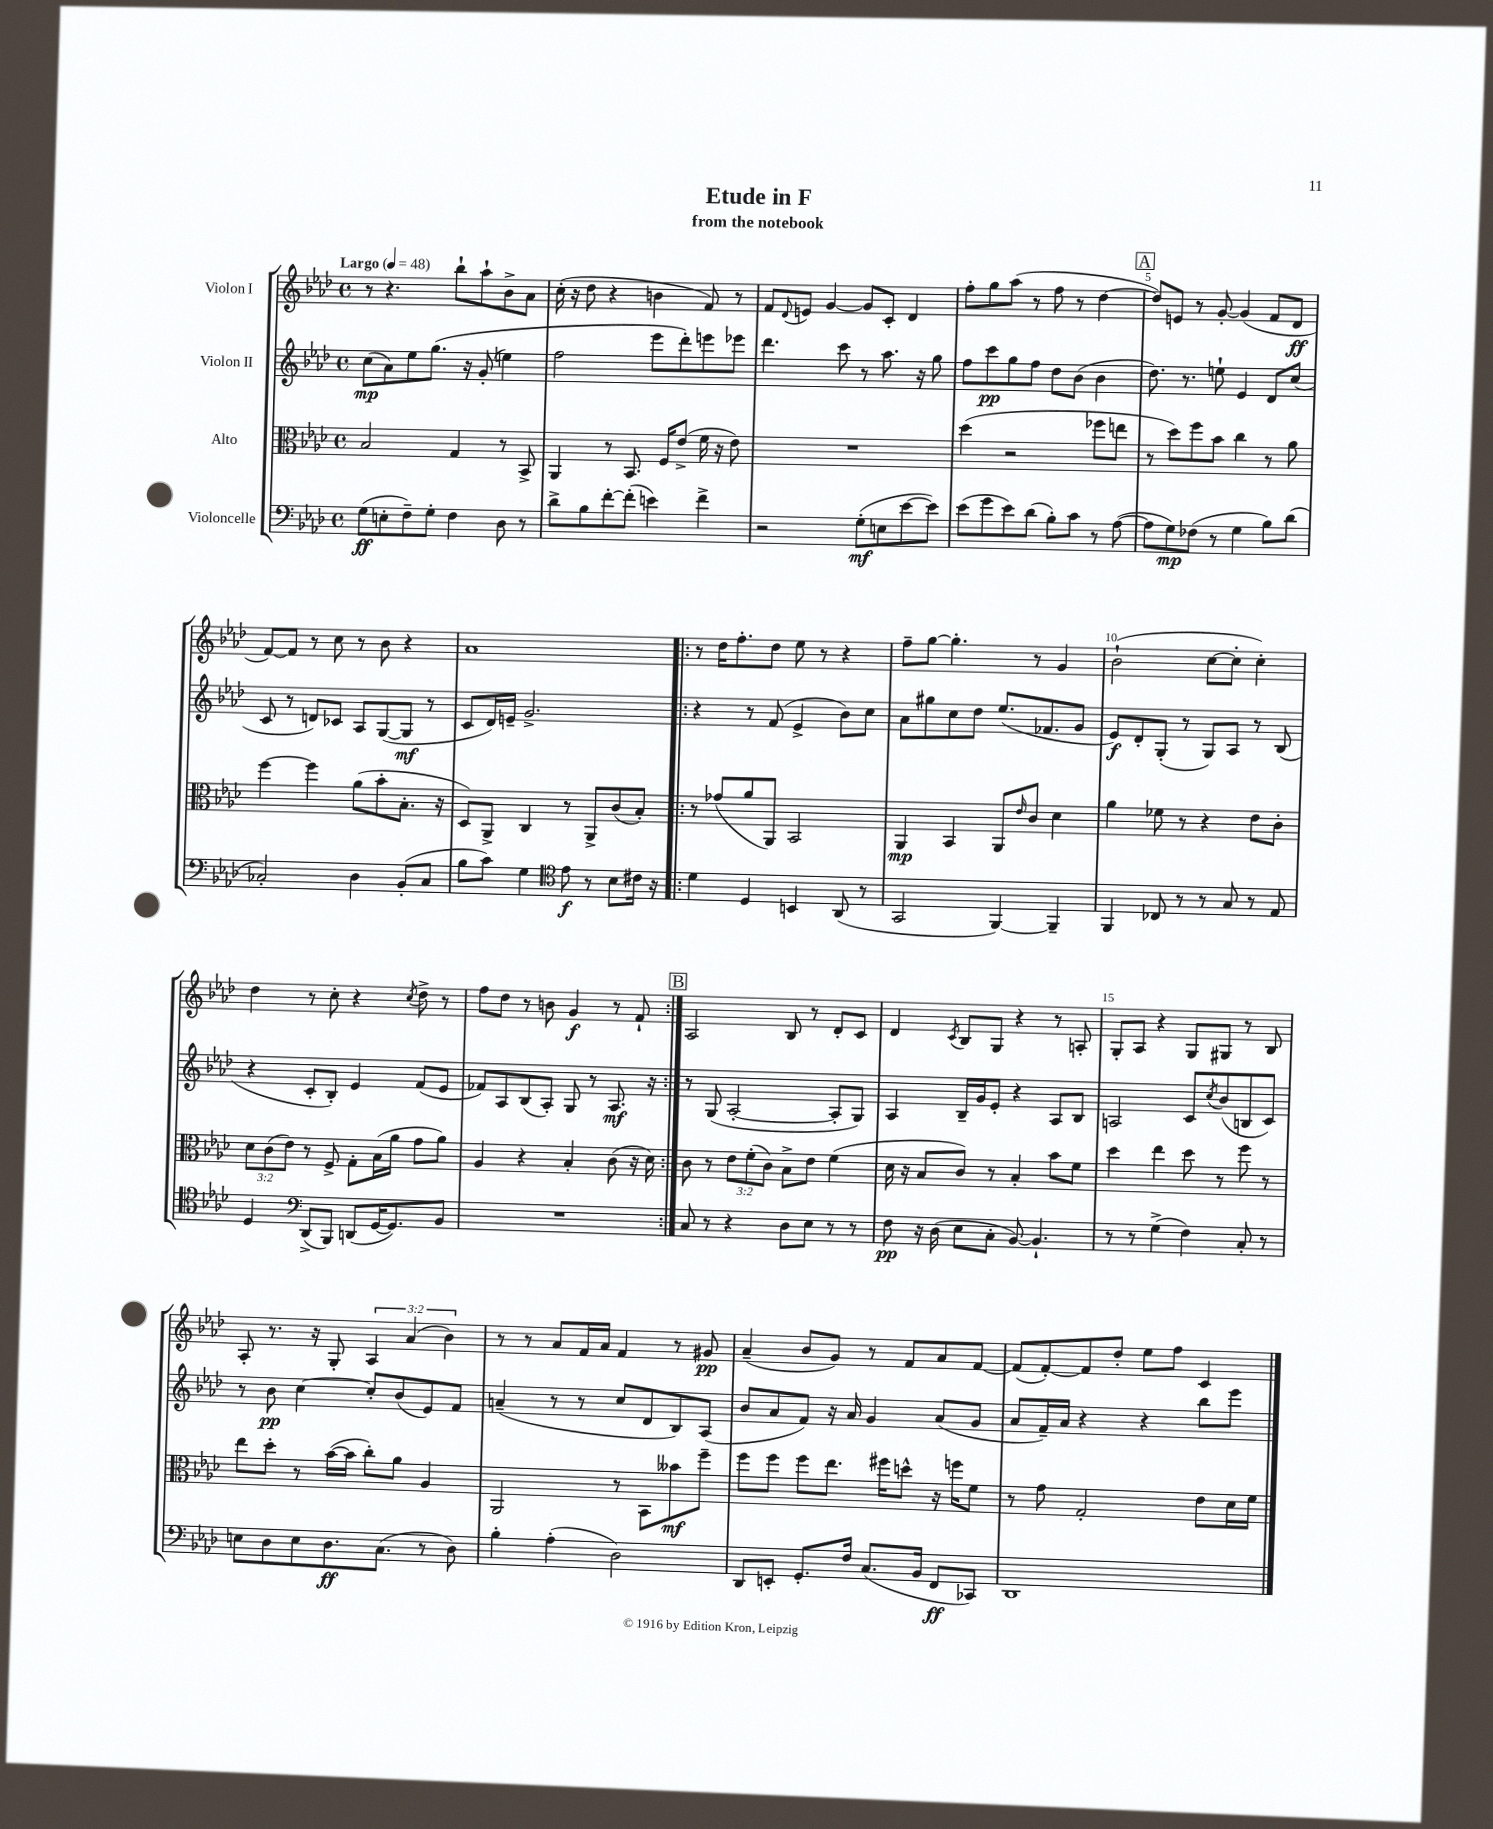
\header { title = "Etude in F" subtitle = "from the notebook" }
<<
\new StaffGroup <<
\new Staff = "s0" \with { instrumentName = "Violon I" } {
    \clef treble \key aes \major \defaultTimeSignature \time 4/4 \override Staff.TupletNumber.text = #tuplet-number::calc-fraction-text \tempo "Largo" 4 = 48
    r8 r4. bes''8-! aes''8-! bes'8-> aes'8 |
    c''16-.( r16 des''8 r4 b'4 f'8) r8 |
    f'8 \appoggiatura { des'8 } e'8 g'4~ g'8 c'8-. des'4 |
    f''8-. g''8 aes''8( r8 f''8 r8 des''4~ |
    \mark \markup { \box "A" } des''8) e'8 r8 g'8~-. g'4( f'8 des'8\ff |
    f'8~) f'8 r8 c''8 r8 bes'8 r4 |
    aes'1 |
    \repeat volta 2 { r8 des''16 f''8.-. des''8 ees''8 r8 r4 |
    f''8-- g''8~ g''4.-. r8 g'4 |
    bes'2-!( c''8~ c''8-. c''4-.) |
    des''4 r8 c''8-. r4 \acciaccatura { c''8 } des''8-> r8 |
    f''8 des''8 r8 b'8 g'4\f r8 f'8-! | }
    \mark \markup { \box "B" } aes2 bes8 r8 des'8-. c'8 |
    des'4 \acciaccatura { c'8 } bes8 g8 r4 r8 a8-. |
    g8-. aes8 r4 g8 gis8 r8 bes8 |
    aes8-. r8. r16 g8-. \tuplet 3/2 { aes4 aes'4( bes'4) } |
    r8 r8 aes'8 f'16 aes'16 f'4 r8 gis'8\pp |
    aes'4--( bes'8 g'8) r8 f'8 aes'8 f'8~ |
    f'8( f'8~-.) f'8 des''8-. ees''8 f''8 c'4 \bar "|." |
}
\new Staff = "s1" \with { instrumentName = "Violon II" } {
    \clef treble \key aes \major \defaultTimeSignature \time 4/4
    c''8\mp( aes'8) ees''8 g''8.\( r16 g'8-.( e''4) |
    f''2 ees'''8 des'''8-.\) e'''8 ees'''8 |
    des'''4. c'''8 r8 aes''8. r16 g''8 |
    f''8 c'''8\pp g''8 f''8 des''8 bes'8( bes'4 |
    \mark \markup { \box "A" } des''8.) r8. e''8-! ees'4 des'8 c''8( |
    c'8 r8 d'8) ces'8 aes8 g8~( g8\mf r8 |
    c'8 des'16) e'16-- g'2.-> |
    \repeat volta 2 { r4 r8 f'8( ees'4-> bes'8) c''8 |
    aes'8 gis''8 c''8 des''8 ees''8.( fes'8. g'8 |
    ees'8\f) des'8-. g8-.( r8 g8) aes8 r8 bes8( |
    r4 c'8-. bes8-.) ees'4 f'8( ees'8 |
    fes'8) aes8 bes8( aes8-.) g8 r8 aes8.\mf r16 | }
    \mark \markup { \box "B" } r8 g8( aes2~-. aes8-. g8) |
    aes4 bes16-- g'16 ees'8-. r4 aes8 bes8 |
    a2 c'8 \acciaccatura { c''8 } bes'8( b8 c'8) |
    r8 bes'8\pp c''4~ c''8-. bes'8( ees'8) f'8 |
    a'4--( r8 r8 c''8 des'8 bes8) aes8( |
    bes'8 aes'8 f'8) r16 aes'16 g'4 aes'8( g'8 |
    aes'8 f'16--) aes'16 r4 r4 bes''8 ees'''8 \bar "|." |
}
\new Staff = "s2" \with { instrumentName = "Alto" } {
    \clef alto \key aes \major \defaultTimeSignature \time 4/4 \override Staff.TupletNumber.text = #tuplet-number::calc-fraction-text
    bes2 g4 r8 bes,8-> |
    aes,4 r8 bes,8. f16 ees'8->( f'16 r16 ees'8) |
    R1 |
    des''4( r2 fes''8 e''8 |
    \mark \markup { \box "A" } r8 des''8) f''8 bes'8 c''4 r8 aes'8 |
    f''4~ f''4 aes'8( bes'8-. bes8.-. r16 |
    des8) aes,8-> c4 r8 aes,8-> c'8( bes8-.) |
    \repeat volta 2 { r8 ges'8( aes'8 aes,8) bes,2 |
    aes,4\mp bes,4 aes,8 \grace { ees'16 } c'8 des'4 |
    aes'4 fes'8 r8 r4 ees'8 c'8-. |
    \tuplet 3/2 { des'8 c'8( ees'8) } r8 f8-> g8-. bes16( aes'16 g'8 aes'8) |
    aes4 r4 bes4-. c'8( r16 des'16) | }
    \mark \markup { \box "B" } c'8 r8 \tuplet 3/2 { ees'8 f'8-.( c'8) } bes8-> ees'8 f'4( |
    des'16 r16 bes8 c'8) r8 bes4-. bes'8 f'8 |
    des''4 ees''4 des''8 r8 f''8 r8 |
    ees''8 des''8-. r8 bes'16~( bes'16 c''8-.) aes'8 aes4 |
    aes,2 r8 bes,8 beses'8\mf f''8-- |
    f''8 f''8 f''8 ees''8. fis''16 d''8-^ r16 f''16 f'8 |
    r8 g'8 g2-. ees'8 des'16 f'16 \bar "|." |
}
\new Staff = "s3" \with { instrumentName = "Violoncelle" } {
    \clef bass \key aes \major \defaultTimeSignature \time 4/4
    g8\ff( e8-. f8--) g8-. f4 des8 r8 |
    des'8-> bes8 f'8~-. f'8-.( e'4) f'4-> |
    r2 g8-.\mf( e8 ees'8~ ees'8) |
    ees'8( g'8 ees'8) des'8( bes8-.) c'8 r8 aes8~( |
    \mark \markup { \box "A" } aes8 g8\mp) fes8( r8 g4 bes8) des'8( |
    ces2-.) des4 bes,8-.( ces8 |
    bes8 c'8) g4 \clef tenor ees'8\f r8 bes8 cis'16 r16 |
    \repeat volta 2 { des'4 des4 b,4 aes,8( r8 |
    g,2 f,4~) f,4-- |
    f,4 ces8 r8 r8 g8 r8 ees8 |
    des4 \clef bass des,8->( bes,,8) d,8( g,16~ g,8.) bes,8 |
    R1 | }
    \mark \markup { \box "B" } c8 r8 r4 des8 ees8 r8 r8 |
    f8\pp r16 des16( ees8 c8-. bes,8~) bes,4.-! |
    r8 r8 g4->( f4) c8-. r8 |
    e8 des8 e8 des8.\ff c8.( r8 des8) |
    bes4-. aes4-.( des2) |
    des,8 e,8-. g,8.-. f16 c8.( bes,16 f,8\ff ces,8) |
    des,1 \bar "|." |
}
>>
>>
\layout { \context { \Score \override BarNumber.break-visibility = ##(#f #t #t) barNumberVisibility = #(every-nth-bar-number-visible 5) } }
